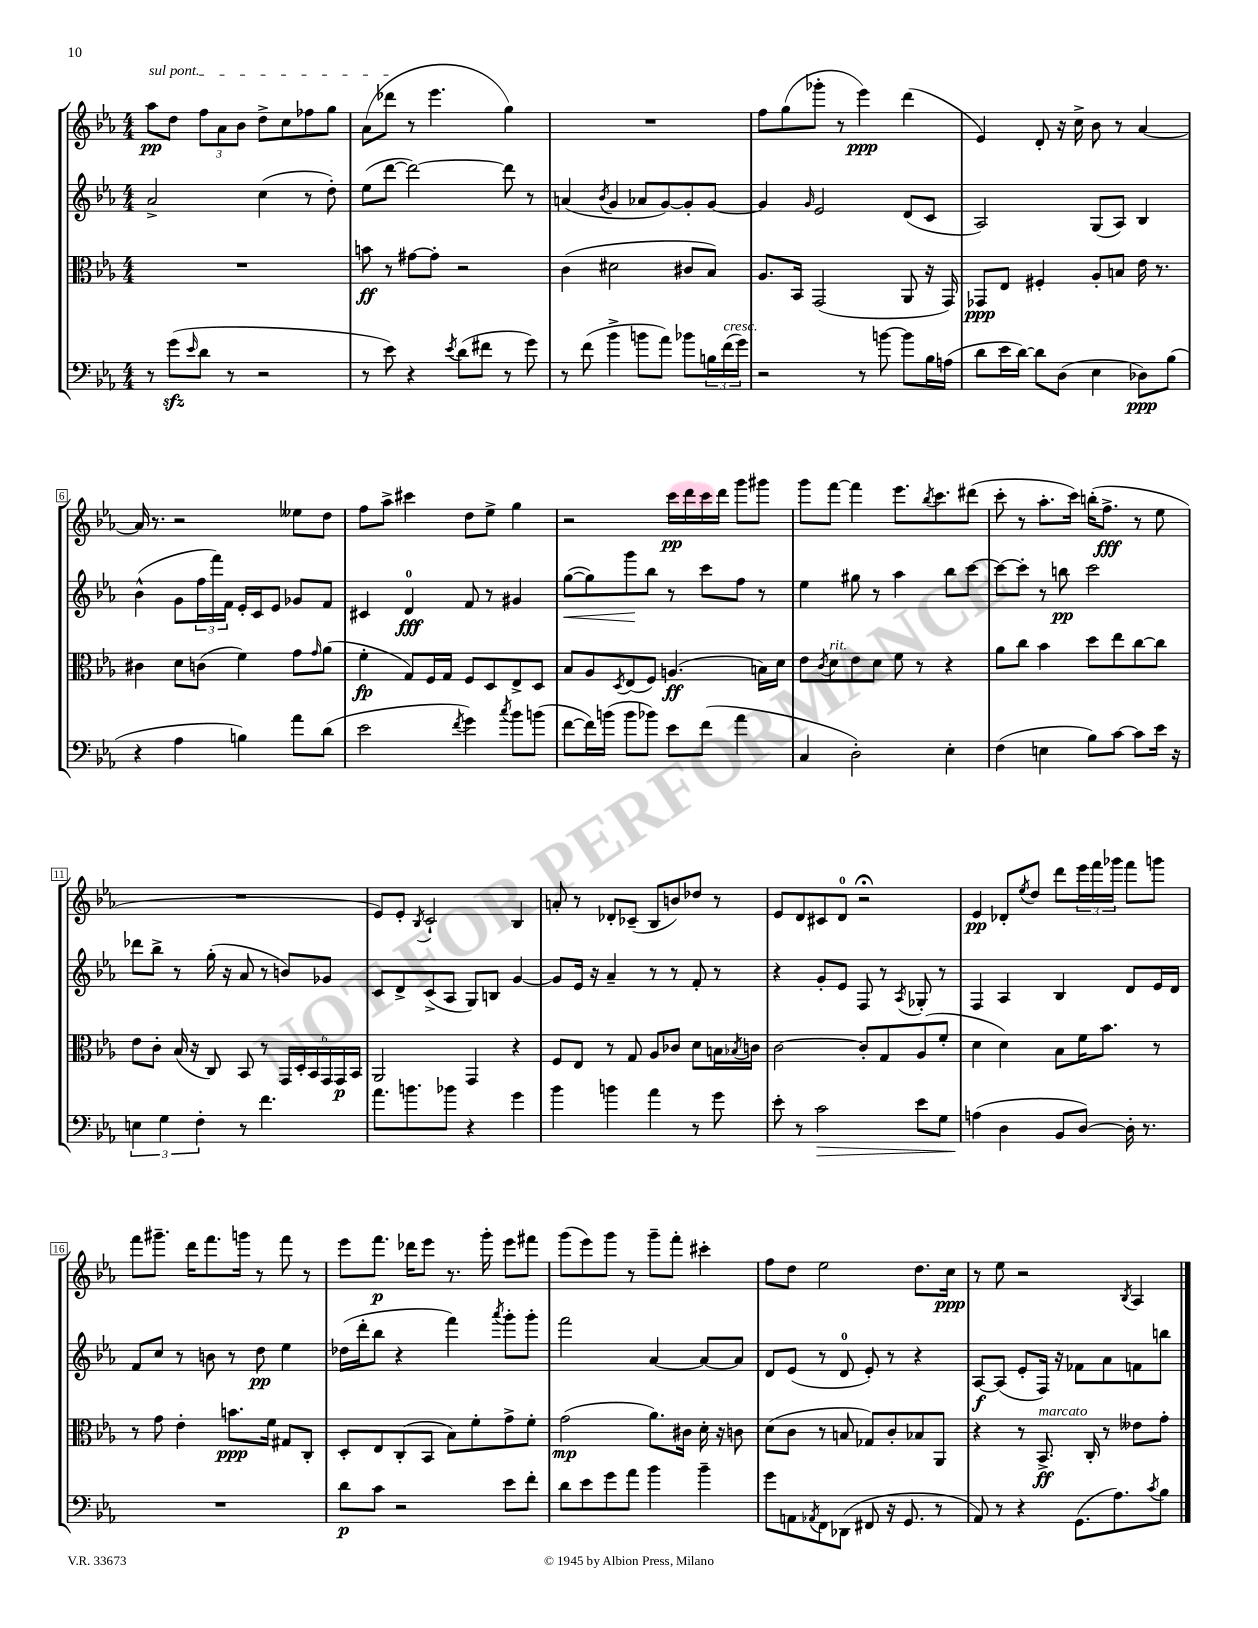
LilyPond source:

<<
\new StaffGroup <<
\new Staff = "s0" {
    \clef treble \key ees \major \numericTimeSignature \time 4/4
    \once \override TextSpanner.bound-details.left.text = \markup { \italic "sul pont." } aes''8\pp\startTextSpan d''8 \tuplet 3/2 { f''8 aes'8 bes'8 } d''8-> c''8 fes''8 g''8 |
    aes'8( des'''8\stopTextSpan r8 ees'''4. g''4) |
    R1 |
    f''8 g''8( ges'''8-. r8 ees'''4\ppp) d'''4( |
    ees'4) d'8-. r16 c''16-> bes'8 r8 aes'4~ |
    aes'16 r8. r2 eeses''8 d''8 |
    f''8 aes''8-> cis'''4 d''8 ees''8-> g''4 |
    r2 c'''16\pp d'''16 c'''16 d'''16 g'''8 gis'''8 |
    g'''8 f'''8~ f'''4 ees'''8. \acciaccatura { bes''8 } c'''8. dis'''8( |
    c'''8-. r8 aes''8.-. c'''16) b''16-.( f''8.->\fff r8 ees''8 |
    R1 |
    ees'8) ees'8-. \acciaccatura { bes8 } c'2-! bes4 |
    a'8-. r8 des'8-. ces'8--( bes8 b'8) des''8 r8 |
    ees'8 d'8 cis'8 d'8-0 r2\fermata |
    ees'4\pp des'8-. \acciaccatura { ees''8 } d''8 d'''8 \tuplet 3/2 { ees'''16 f'''16 ges'''16 } f'''8 g'''8 |
    f'''8 gis'''8.-- d'''16 f'''8. g'''16 r8 f'''8 r8 |
    ees'''8 f'''8.\p des'''16 ees'''8 r8. g'''16-. ees'''8 fis'''8 |
    g'''8( ees'''8) g'''8 r8 g'''8-- f'''8-. cis'''4-. |
    f''8 d''8 ees''2 d''8. c''16\ppp |
    r8 ees''8 r2 \acciaccatura { bes8 } aes4 \bar "|." |
}
\new Staff = "s1" {
    \clef treble \key ees \major \numericTimeSignature \time 4/4
    aes'2-> c''4( r8 d''8-.) |
    ees''8( d'''8~ d'''2~) d'''8 r8 |
    a'4( \acciaccatura { bes'8 } g'4 aes'8 g'8~) g'8-. g'8~ |
    g'4 \grace { g'16 } ees'2 d'8( c'8 |
    aes2) g8( aes8) bes4 |
    bes'4-^( g'8 \tuplet 3/2 { f''16 f'''16) f'16 } ees'16-. c'16 ees'8 ges'8 f'8 |
    cis'4 d'4-0\fff f'8 r8 gis'4 |
    g''8~\<( g''8) g'''8\! bes''8 r8 c'''8 f''8 r8 |
    ees''4 gis''8 r8 aes''4 bes''8 c'''8~ |
    c'''8~ c'''8-. r8 b''8\pp c'''2 |
    des'''8 bes''8-> r8 g''16-.( r16 aes'8 r8 b'8) ges'8 |
    c'8 d'8-> c'8->( aes8 g8) b8 g'4~ |
    g'8 ees'16 r16 aes'4-- r8 r8 f'8-. r8 |
    r4 g'8-. ees'8 f8 r8 \acciaccatura { aes8 } ges8-. r8 |
    f4 aes4 bes4 d'8 ees'16 d'16 |
    f'8 c''8 r8 b'8 r8 d''8\pp ees''4 |
    des''16( d'''16-. bes''8 r4 f'''4) \acciaccatura { aes'''8 } g'''8-. g'''8-. |
    f'''2 aes'4~ aes'8~ aes'8 |
    d'8 ees'8( r8 d'8-0 ees'8-.) r8 r4 |
    aes8~\f aes8( ees'8-. f16) r16 fes'8 aes'8 f'8 b''8 \bar "|." |
}
\new Staff = "s2" {
    \clef alto \key ees \major \numericTimeSignature \time 4/4
    R1 |
    b'8\ff r8 gis'8~ gis'8-. r2 |
    c'4( dis'2 cis'8 bes8) |
    aes8. bes,16 g,2( aes,8 r16 g,16) |
    ges,8\ppp ees8 fis4-. aes8-. b8 ees'16 r8. |
    cis'4 d'8 c'8( f'4) g'8 \grace { g'16 } aes'8( |
    f'4-.\fp g8) f16 g16 f8 d8 ees8-> d8 |
    bes8 aes8 \acciaccatura { d8 } ees8( f8) a4.\ff( b16) d'16 |
    ees'8 \acciaccatura { c'8 } d'8^\markup { \italic "rit." } ees'8 d'8 f'8 r8 r4 |
    aes'8 c''8 bes'4 d''8 ees''8 c''8~ c''8 |
    ees'8 c'8-. bes16( r16 c8) bes,8 r8 \tuplet 6/4 { g,16 d16-. bes,16 g,16 g,16\p bes,16 } |
    aes,2 g,4 r4 |
    f8 ees8 r8 g8 aes8 ces'8 d'8 b16 \acciaccatura { bes8 } c'16 |
    c'2~ c'8-. g8 aes8( f'8-. |
    d'4 d'4) bes8 f'16 bes'8. r8 |
    r8 g'8 ees'4-. b'8.\ppp f'16 gis8 c8-. |
    d8-. ees8 c8-.( bes,8 bes8) f'8-. g'8-> f'8-. |
    g'2\mp( aes'8.) cis'16 d'16-. r16 c'8 |
    d'8( c'8 r8 b8 ges8) c'8-. bes8 aes,8 |
    r4 r8 bes,8.->\ff^\markup { \italic "marcato" } c16-. r8 eeses'8 g'8-. \bar "|." |
}
\new Staff = "s3" {
    \clef bass \key ees \major \numericTimeSignature \time 4/4
    r8 g'8\sfz( \grace { ees'16 } d'8 r8 r2 |
    r8 ees'8) r4 \acciaccatura { ees'8 } d'8( fis'8 r8 g'8) |
    r8 f'8( bes'4-> b'8 aes'8) bes'8 \tuplet 3/2 { b16 f'16^\markup { \italic "cresc." }( g'16) } |
    r2 r8 b'8~ b'8 bes16 a16( |
    d'8 ees'16 d'16~) d'8 d8( ees4 des8\ppp) bes8( |
    r4 aes4 b4) aes'8 d'8( |
    ees'2 \acciaccatura { f'8 } g'4) \acciaccatura { c''8 } bes'8 b'8( |
    f'8~ f'16) b'16( b'8 bes'8) ees'8 f'8( aes'4 |
    c4 d2-.) ees4-. |
    f4( e4 bes8) c'8~ c'8 ees'16 r16 |
    \tuplet 3/2 { e4 g4 f4-. } r8 f'4. |
    aes'8. b'8. bes'8 r4 g'4 |
    bes'4 b'4 aes'4 r8 g'8 |
    ees'8-. r8 c'2\> ees'8 g8 |
    a4\!( d4 bes,8 d8~) d16-. r8. |
    R1 |
    d'8\p c'8 r2 ees'8 f'8-. |
    d'8 ees'8 g'8 aes'8 bes'4 bes'4-- |
    g'8 a,8 \acciaccatura { aes,8 } f,8 des,8( fis,8 r16 g,8. r8 |
    aes,8) r8 r4 g,8.( aes8.) \acciaccatura { c'8 } bes8 \bar "|." |
}
>>
>>
\layout { \context { \Score \override BarNumber.stencil = #(make-stencil-boxer 0.1 0.3 ly:text-interface::print) } }
